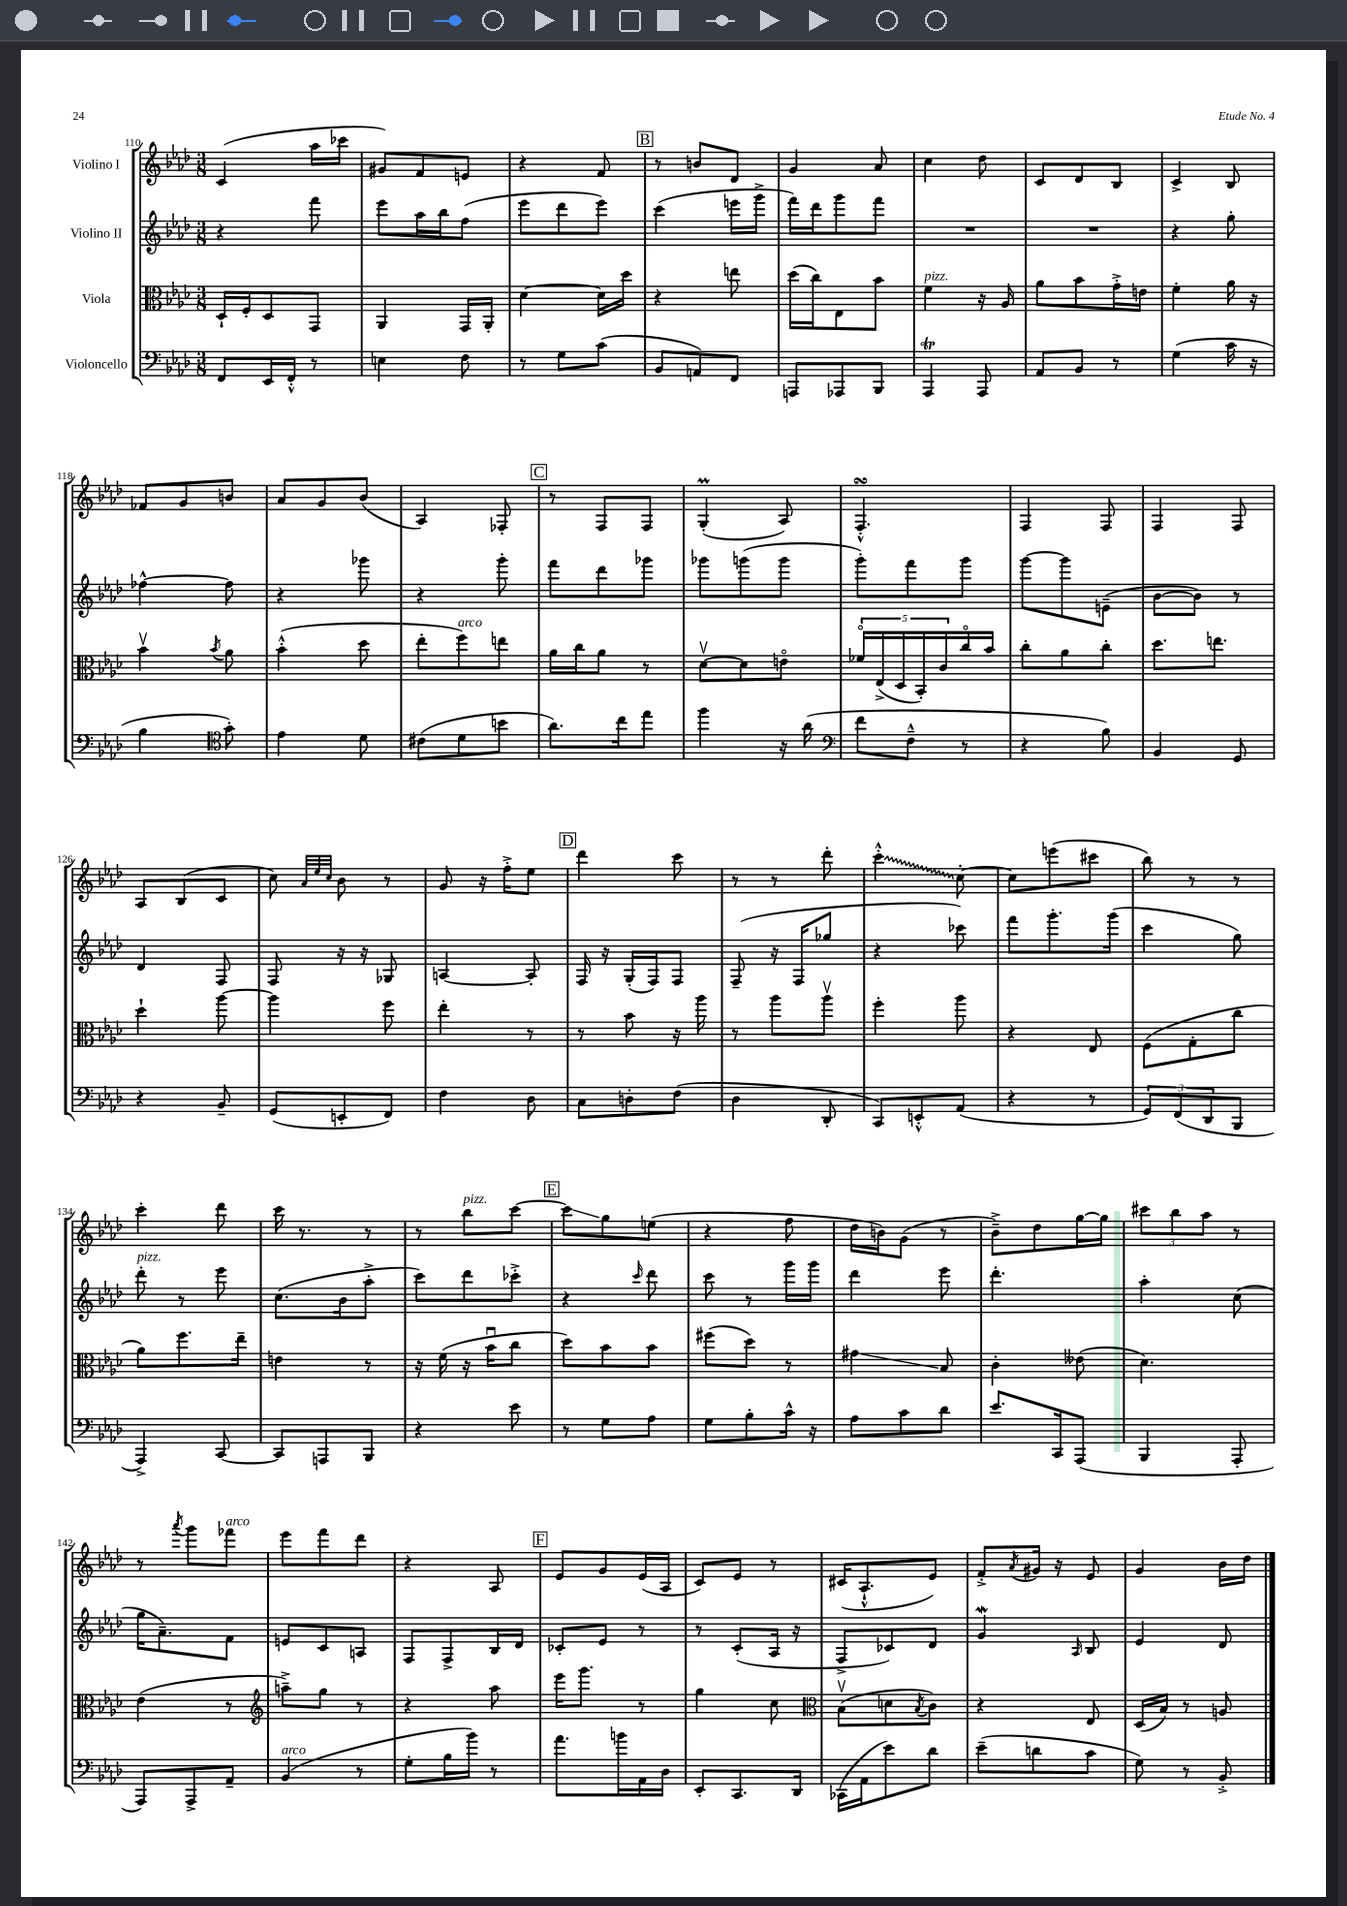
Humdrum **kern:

**kern	**kern	**kern	**kern
*staff4	*staff3	*staff2	*staff1
*clefF4	*clefC3	*clefG2	*clefG2
*k[b-e-a-d-]	*k[b-e-a-d-]	*k[b-e-a-d-]	*k[b-e-a-d-]
*M3/8	*M3/8	*M3/8	*M3/8
8FF/L	16D-`/LL	4r	(4c/
.	16F'/J	.	.
16EE-/L	8D-/	.	.
16FF'^^/JJ	.	.	.
8r	8GG/J	8fff\	16aa-\LL
.	.	.	16ccc-\JJ
=	=	=	=
4E\	4AA-/	8eee-\L	8g#/L)
.	.	16aa-\L	8f/
.	.	16bb-\J	.
8F\	16GG/LL	(8ff\J	8e/J
.	16AA-'/JJ	.	.
=	=	=	=
8r	[4d-\	8eee-\L	4r
8G\L	.	8ddd-\	.
(8c\J	16d-\]LL	8eee-\J)	8f/
.	16dd-\JJ	.	.
=	=	=	=
8BB-/L	4r	(4ccc\	8r
8AA/)	.	.	8b/L
8FF/J	8ee\	16eee\LL	8d-/J
.	.	16ggg^\JJ	.
=	=	=	=
8AAA/L	(16dd-\LL	16fff\LL)	4g/
.	16cc\J)	16ddd-\J	.
8AAA-/	8E-\	8ggg\	.
8BBB-/J	8b-\J	8fff\J	8a-/
=	=	=	=
4AAA-/	4f\	4.r	4cc\
8AAA-/	16r	.	8dd-\
.	16A-/	.	.
=	=	=	=
8AA-/L	8a-\L	4.r	8c/L
8BB-/J	8b-\	.	8d-/
8r	16g'^\L	.	8B-/J
.	16e\JJ	.	.
=	=	=	=
(4G\	4f'\	4r	4c^/
16c\	16a-\	8gg'\	8B-/
16r	16r	.	.
=	=	=	=
4B-\	4b-v\	[4ff-^^\	8f-/L
.	.	.	8g/
*clefC4	*	*	*
.	8qb-/	.	.
8g'\)	8a-\	8ff-\]	8b/J
=	=	=	=
4e-\	(4b-'^^\	4r	8a-/L
.	.	.	8g/
8d-\	8dd-\	8ggg-\	(8b-/J
=	=	=	=
(8c#\L	8ee-'\L	4r	4A-/)
8d-\	8ff\)	.	.
8b\J	8ee\J	8ggg'\	8F-'/
=	=	=	=
8.a-\L)	16a-\LL	8fff\L	8r
.	16cc\J	.	.
.	8a-\J	8ddd-\	8F/L
16cc\k	.	.	.
8ee-\J	8r	8ggg-\J	8F/J
=	=	=	=
4ff\	[8d-v\L	8ggg-\L	(4G'/
.	8d-\]	(8ggg\	.
16r	8eo\J	8ggg\J	8A-/)
(16a-\	.	.	.
=	=	=	=
*clefF4	*	*	*
8f\L	20f-o/LL	8ggg'\L)	4.F'^^/
.	(20E-^/	.	.
.	20D-/	.	.
8F~^^\J	.	8fff\	.
.	20BB-'/)	.	.
.	20c/	.	.
8r	16cco/	8ggg\J	.
.	16b-/JJ	.	.
=	=	=	=
4r	8cc'\L	[8ggg\L	4F/
.	8a-\	8ggg\]	.
8B-\)	8cc'\J	(8e~\J	8F/
=	=	=	=
4BB-/	8.dd-\L	[8b-\L	4F/
.	.	8b-\]J)	.
.	8.ee\J	.	.
8GG/	.	8r	8F/
=	=	=	=
4r	4dd-`\	4d-/	8A-/L
.	.	.	(8B-/
8BB-~/	[8aa-\	8F/	8c/J
=	=	=	=
(8GG/L	4aa-\]	8F/	8cc\)
.	.	.	32qqa-/LLL
.	.	.	32qqee-/
.	.	.	32qqcc/JJJ
8EE'/	.	16r	8b-\
.	.	16r	.
8FF/J)	8ff\	8G-/	8r
=	=	=	=
4F\	4ee-'\	[4A/	8g/
.	.	.	16r
.	.	.	16ff'^\LK
8D-\	8r	8A'/]	8ee-\J
=	=	=	=
8C\L	8r	16F/	4ddd-\
.	.	16r	.
8D'\	8b-\	(16G'/LL	.
.	.	16F/J)	.
(8F\J	16r	8F/J	8ccc\
.	16aa-\	.	.
=	=	=	=
4D-\	8r	(8F~/	8r
.	8aa-\L	16r	8r
.	.	16F/LK	.
8DD-'/	8aa-v\J	8gg-/J	8ddd-'\
=	=	=	=
8CC/L)	4ff'\	4r	4ccc'^^\
8EE'^^/	.	.	.
(8AA-/J	8aa-\	8ccc-\)	[8cc'\
=	=	=	=
4r	4r	8fff\L	8cc\]L
.	.	8.ggg'\	(8eee\
8r	8E-/	.	8ccc#\J
.	.	(16ggg\Jk	.
=	=	=	=
12GG/L)	(8F\L	4ccc\	8bb-\)
(12FF/	.	.	.
.	8G'\	.	8r
12DD-/	.	.	.
8BBB-/J	8cc\J	8gg\)	8r
=	=	=	=
4AAA-^/)	8a-\L)	8ddd-'\	4ccc'\
.	8.ff\	8r	.
[8CC/	.	8eee-\	8ddd-\
.	16ee-~\Jk	.	.
=	=	=	=
8CC/]L	4e\	(8.cc\L	16ccc\
.	.	.	8.r
8AAA/	.	.	.
.	.	16b-\k	.
8BBB-/J	8r	8aa-'^\J	8r
=	=	=	=
4r	16r	8ccc\L)	8r
.	(16f\	.	.
.	16r	8ddd-\	8bb-\L
.	16b-u\LK	.	.
8e-\	8cc\J	8ccc-'^\J	[8ccc\J
=	=	=	=
8r	8dd-\L)	4r	8ccc\]L
8G\L	8b-\	.	8gg\
.	.	16qqccc/	.
8A-\J	8b-\J	8ddd-\	(8ee\J
=	=	=	=
8G\L	(8ff#\L	8ccc\	4r
8B-'\	8dd-\J)	8r	.
16c^^\Jk	8r	16ggg\LL	8ff\
16r	.	16ggg\JJ	.
=	=	=	=
8A-\L	4g#\	4ddd-\	16dd-\LL
.	.	.	16b\J)
8c\	.	.	(8g\J
8d-\J	8B-/	8eee-\	8r
=	=	=	=
8.e-/L	4c'\	4.ddd-'\	8b-~^\L)
.	.	.	8dd-\
16CC/k	.	.	.
(8AAA-/J	(8e--\	.	[16gg\L
.	.	.	16gg\]JJ
=	=	=	=
4BBB-/	4.d-\)	4aa-'\	12ccc#\L
.	.	.	12bb-\
.	.	.	12aa-\J
8AAA-'/	.	(8cc\	8r
=	=	=	=
8AAA-/L)	(4e-\	16gg\LK	8r
.	.	8.a-~\)	.
.	.	.	8qaaa-/
8AAA-^/	.	.	8ggg\L
8AA-~/J	8r	8f\J	8fff-\J
=	=	=	=
*	*clefG2	*	*
(4BB-/	8aa~^\L)	8e/L	8eee-\L
.	8gg\J	8c/	8fff\
8r	8r	8A/J	8ddd-\J
=	=	=	=
8G'\L	4r	8F/L	4r
16B-\L	.	8F^/	.
16b-\JJ)	.	.	.
8r	8aa-\	16B-/L	8A-/
.	.	16d-/JJ	.
=	=	=	=
8.a-\L	16eee-\LK	8c-'/L	8e-/L
.	8.ggg\J	.	.
.	.	8e-/J	8g/
16b\L	.	.	.
16AA-\	8r	8r	(16e-/L
16D-\JJ	.	.	16A-/JJ
=	=	=	=
8EE-'/L	4gg\	8r	8c/L)
8.CC/	.	(8c'/L	8e-/J
.	8cc\	16A-/Jk	8r
16DD-/Jk	.	16r	.
=	=	=	=
*	*clefC3	*	*
(16CC-\LL	(8B-v\L	8F^/L	(16c#/LK
16AA-\J	.	.	8.A-`^^/
8e-\)	8d\	8c-/)	.
.	8qB-/	.	.
8d-\J	8c\J)	8d-/J	8e-/J)
=	=	=	=
(8e-~\L	4r	4g/	8f'^/L
.	.	.	8qa-/
8d\	.	.	16g#/Jk
.	.	.	16r
.	.	16qqA-/	.
8c\J	8E-/	8B-/	8e-/
=	=	=	=
8G\)	(16D-/LL	4e-/	4g/
.	16B-/JJ)	.	.
8r	8r	.	.
8BB-'^/	8A/	8d-/	16b-\LL
.	.	.	16dd-\JJ
==	==	==	==
*-	*-	*-	*-
